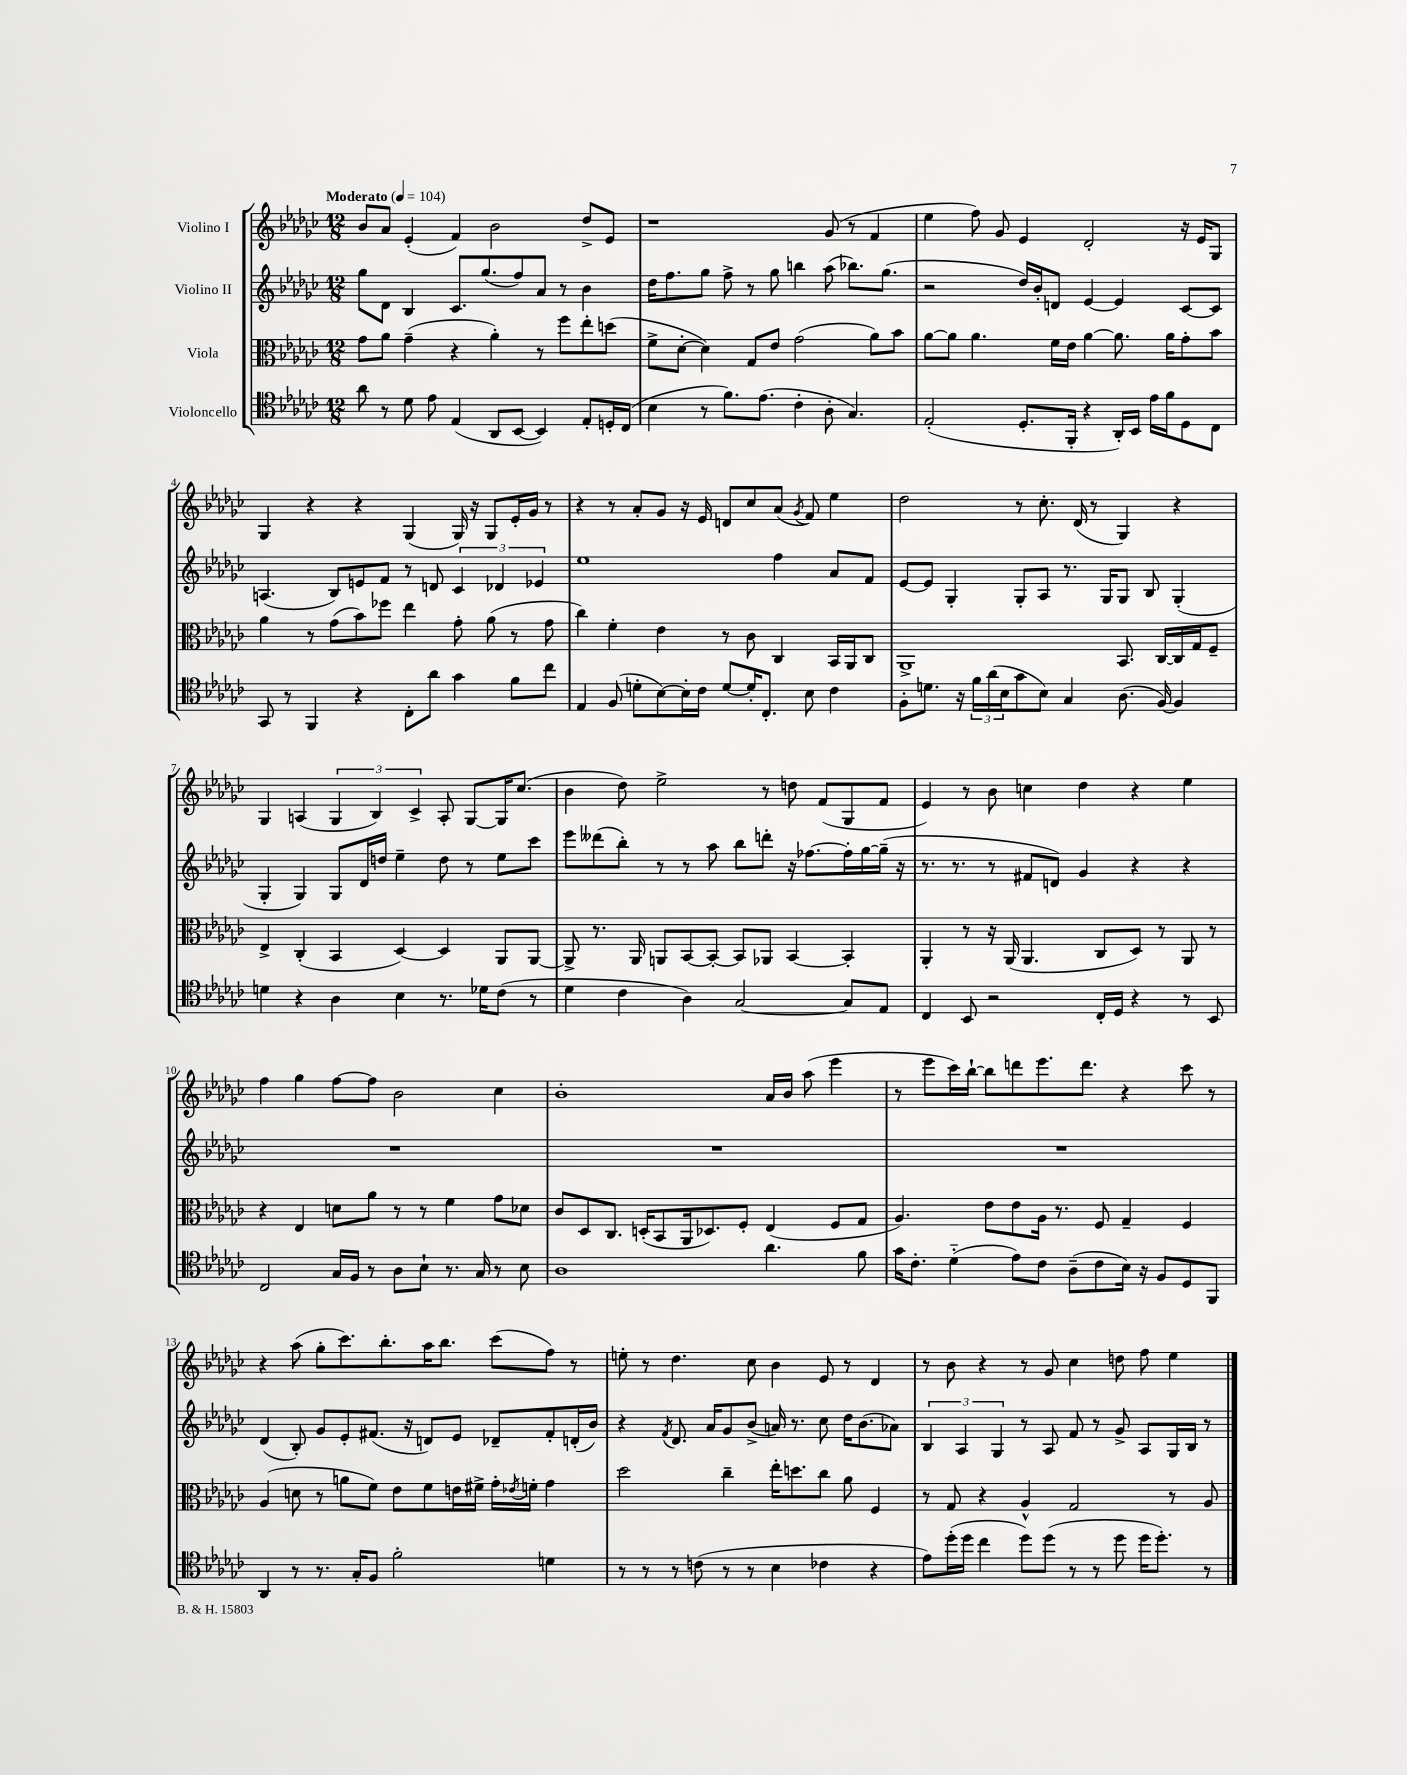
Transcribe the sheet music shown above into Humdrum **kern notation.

**kern	**kern	**kern	**kern
*staff4	*staff3	*staff2	*staff1
*clefC4	*clefC3	*clefG2	*clefG2
*k[b-e-a-d-g-c-]	*k[b-e-a-d-g-c-]	*k[b-e-a-d-g-c-]	*k[b-e-a-d-g-c-]
*M12/8	*M12/8	*M12/8	*M12/8
*MM104	*MM104	*MM104	*MM104
8a-\	8g-\L	8gg-\L	8b-/L
8r	8a-\J	8d-\J	8a-/J
8d-\	(4g-~\	4B-/	(4e-'/
8e-\	.	.	.
(4E-/	4r	8.c-/L	4f/)
.	.	(8.gg-/	.
8AA-/L	4a-'\)	.	2b-\
[8BB-/J	.	8ff/)	.
4BB-/])	8r	8a-/J	.
.	8ff\L	8r	.
8E-'/L	8ee-'\	4b-\	8dd-^/L
16D'/L	(8dd\J	.	8e-/J
(16C-/JJ	.	.	.
=	=	=	=
4B-\	8f^\L	16dd-\LK	1r
.	.	8.ff\	.
.	[8d-'\J	.	.
8r	4d-\])	8gg-\J	.
8.f\L)	.	8ff^\	.
.	8G-/L	8r	.
(8.e-\J	.	.	.
.	8e-/J	8gg-\	.
4c-'\	(2g-\	4bb\	.
8A-'\	.	(8aa-\	(8g-/
4.G-/)	.	8.bb-\L)	8r
.	8a-\L)	.	4f/
.	.	(8.gg-\J	.
.	8b-\J	.	.
=	=	=	=
(2E-'/	[8a-\L	2r	4ee-\
.	8a-\]J	.	.
.	4.a-\	.	8ff\)
.	.	.	8g-/
8.D-'/L	.	16dd-/LL)	4e-/
.	.	16b-'/J	.
.	16f\LL	8d/J	.
16FF'/Jk	16e-\JJ	.	.
4r	[4a-\	[4e-/	2d-'/
16AA-'/LL)	8.a-\]	4e-/]	.
16BB-/JJ	.	.	.
16e-\LL	.	.	.
16f\J	16a-\LK	.	.
8D-\	8g-'\	[8c-/L	16r
.	.	.	16e-/LK
8C-\J	8b-\J	8c-/]J	8G-/J
=	=	=	=
8GG-/	4a-\	(4.A/	4G-/
8r	.	.	.
4FF/	8r	.	4r
.	(8g-\L	8B-/L)	.
4r	8b-\)	8e/	4r
.	8ff-\J	8f/J	.
8C-'\L	4ee-\	8r	(4G-/
8a-\J	.	8d/	.
4g-\	8g-'\	6c-/	16G-/)
.	.	.	16r
.	(8a-\	.	8G-/L
.	.	6d-/	.
8f\L	8r	.	16e-'/L
.	.	.	16g-/JJ
.	.	6e-/	.
8cc-\J	8g-\	.	8r
=	=	=	=
4E-/	4cc-\)	1ee-	4r
(8F/	4f'\	.	8r
8d'\L	.	.	8a-'/L
[8B-\)	4e-\	.	8g-/J
16B-'\]L	.	.	16r
16c-\JJ	.	.	16e-/
[8d/L	8r	.	8d/L
16d'/]K	8c-\	.	8cc-/
8.C-'/J	.	.	.
.	4C-/	4ff\	(8a-/J
.	.	.	8qg-/
8B-\	.	.	8f/)
4c-\	16BB-/LL	8a-/L	4ee-\
.	16AA-/J	.	.
.	8C-/J	8f/J	.
=	=	=	=
8F'\L	1AA-^	[8e-/L	2dd-\
8.d\J	.	8e-/]J	.
.	.	4G-'/	.
16r	.	.	.
24f\LL	.	.	.
(24a-\	.	.	.
24B-\J	.	.	.
8g-\	.	8G-'/L	8r
8B-\J)	.	8A-/J	8.cc-'\
4G-/	.	8.r	.
.	.	.	(16d-/
.	.	.	8r
.	.	16G-/LK	.
(8.A-\	8.BB-/	8G-/J	4G-/)
.	.	8B-/	.
[16F/)	[16C-/LL	.	.
4F/]	16C-/]	(4G-'/	4r
.	16G-/J	.	.
.	8F~/J	.	.
=	=	=	=
4d\	4E-^/	4G-'/	4G-/
4r	(4C-'/	4G-/)	(4A/
4A-\	4BB-/	8G-/L	6G-/
.	.	16d-/L	.
.	.	.	6B-/)
.	.	16dd/JJ	.
4B-\	[4D-/)	4ee-~\	.
.	.	.	6c-^/
8.r	4D-/]	8dd\	8A'/
.	.	8r	[8G-/L
16d-\LK	.	.	.
(8c-\J	8AA-/L	8ee-\L	16G-/]K
.	.	.	(8.cc-/J
8r	[8AA-/J	8ccc-\J	.
=	=	=	=
4d-\	8AA-^/]	8eee-\L	4b-\
.	8.r	(8ddd--\	.
4c-\	.	8bb-'\J)	8dd-\)
.	16AA-/	.	.
.	8AA/L	8r	2ee-^\
4A-\)	[8BB-/	8r	.
.	8BB-'/_J	8aa-\	.
[2G-/	8BB-/]L	8bb-\L	.
.	8AA-/J	8ddd'\J	8r
.	[4BB-/	16r	8dd\
.	.	[8.ff-\L	.
.	.	.	(8f/L
8G-/]L	4BB-'/]	16ff-'\]L	8G-/
.	.	[16gg-\	.
8E-/J	.	(16gg-~\]JJ	8f/J
.	.	16r	.
=	=	=	=
4C-/	4AA-'/	8.r	4e-/)
.	.	8.r	.
8BB-/	8r	.	8r
2r	16r	8r	8b-\
.	(16AA-/	.	.
.	4.AA-/	8f#/L	4cc\
.	.	8d/J)	.
.	.	4g-/	4dd-\
16C-'/LL	8C-/L	.	.
16D-/JJ	.	.	.
4r	8D-/J)	4r	4r
.	8r	.	.
8r	8AA-/	4r	4ee-\
8BB-/	8r	.	.
=	=	=	=
2C-/	4r	1.r	4ff\
.	4E-/	.	4gg-\
16G-/LL	8d\L	.	[8ff\L
16F/JJ	.	.	.
8r	8a-\J	.	8ff\]J
8A-\L	8r	.	2b-\
8B-`\J	8r	.	.
8.r	4f\	.	.
16G-/	.	.	.
8r	8g-\L	.	4cc-\
8B-\	8d-\J	.	.
=	=	=	=
1A-	8c-/L	1.r	1b-'
.	8D-/	.	.
.	8.C-/J	.	.
.	(16D'/LK	.	.
.	8BB-/	.	.
.	16AA-/k	.	.
.	8.D-/)	.	.
.	8F'/J	.	.
4.a-\	(4E-/	.	16a-/LL
.	.	.	16b-/JJ
.	.	.	(8aa-\
.	8F/L	.	4eee-\
8f\	8G-/J	.	.
=	=	=	=
16g-\LK	4.A-/)	1.r	8r
8.c-'\J	.	.	.
.	.	.	8eee-\L
(4d-'~\	.	.	16ccc-\L)
.	.	.	[16bb-`\JJ
.	8e-\L	.	8bb-\]L
8e-\L)	8e-\	.	8ddd\
8c-\J	16A-\Jk	.	8.eee-\
.	8.r	.	.
(8A-~\L	.	.	.
.	.	.	8.ddd\J
8c-\	8F/	.	.
16B-\Jk)	4G-~/	.	4r
16r	.	.	.
8F/L	.	.	.
8D-/	4F/	.	8ccc-\
8FF/J	.	.	8r
=	=	=	=
4AA-/	(4A-/	(4d-/	4r
8r	8d\	8B-'/)	(8aa-\
8.r	8r	8g-/L	8gg-'\L
.	8a\L	8e-'/	8.ccc-\)
16G-'/LK	.	.	.
8F/J	8f\J)	(8.f#/J	.
.	.	.	8.bb-'\
2f'\	8e-\L	.	.
.	.	16r	.
.	8f\	8d/L)	16aa-\K
.	.	.	8.bb-\J
.	16e\L	8e-/J	.
.	16f#^\JJ	.	.
.	16g-'\LL	8d-~/L	(8ccc-\L
.	8qe-/	.	.
.	16f'\JJ	.	.
4d\	4g-\	8f#'/	8ff\J)
.	.	(16d'/L	8r
.	.	16b-/JJ)	.
=	=	=	=
8r	2dd-\	4r	8ee'\
8r	.	.	8r
.	.	8qf/	.
8r	.	8.d-/	4.dd-\
(8c\	.	.	.
.	.	16a-/LK	.
8r	4cc-~\	8g-/	.
8r	.	(8b-^/J	8cc-\
4B-\	16ee-'\LK	16a/)	4b-\
.	8.dd\	8.r	.
4c-\	8cc-\J	8cc-\	8e-/
.	8a-\	16dd-\LK	8r
.	.	(8.b-\	.
4r	4F/	.	4d-/
.	.	8a-\J)	.
=	=	=	=
8e-\L)	8r	6B-/	8r
(16dd-'\L	8G-/	.	8b-\
.	.	6A-/	.
16dd-\JJ	.	.	.
4cc-\	4r	.	4r
.	.	6G-/	.
8dd-\L)	4A-^^/	8r	8r
(8dd-\J	.	8A-/	8g-/
8r	2G-/	8f/	4cc-\
8r	.	8r	.
8dd-\	.	8g-^/	8dd\
16dd-\LK	.	8A-/L	8ff\
8.dd-'\J)	.	.	.
.	8r	16G-/L	4ee-\
.	.	16B-/JJ	.
8r	8A-/	8r	.
==	==	==	==
*-	*-	*-	*-
